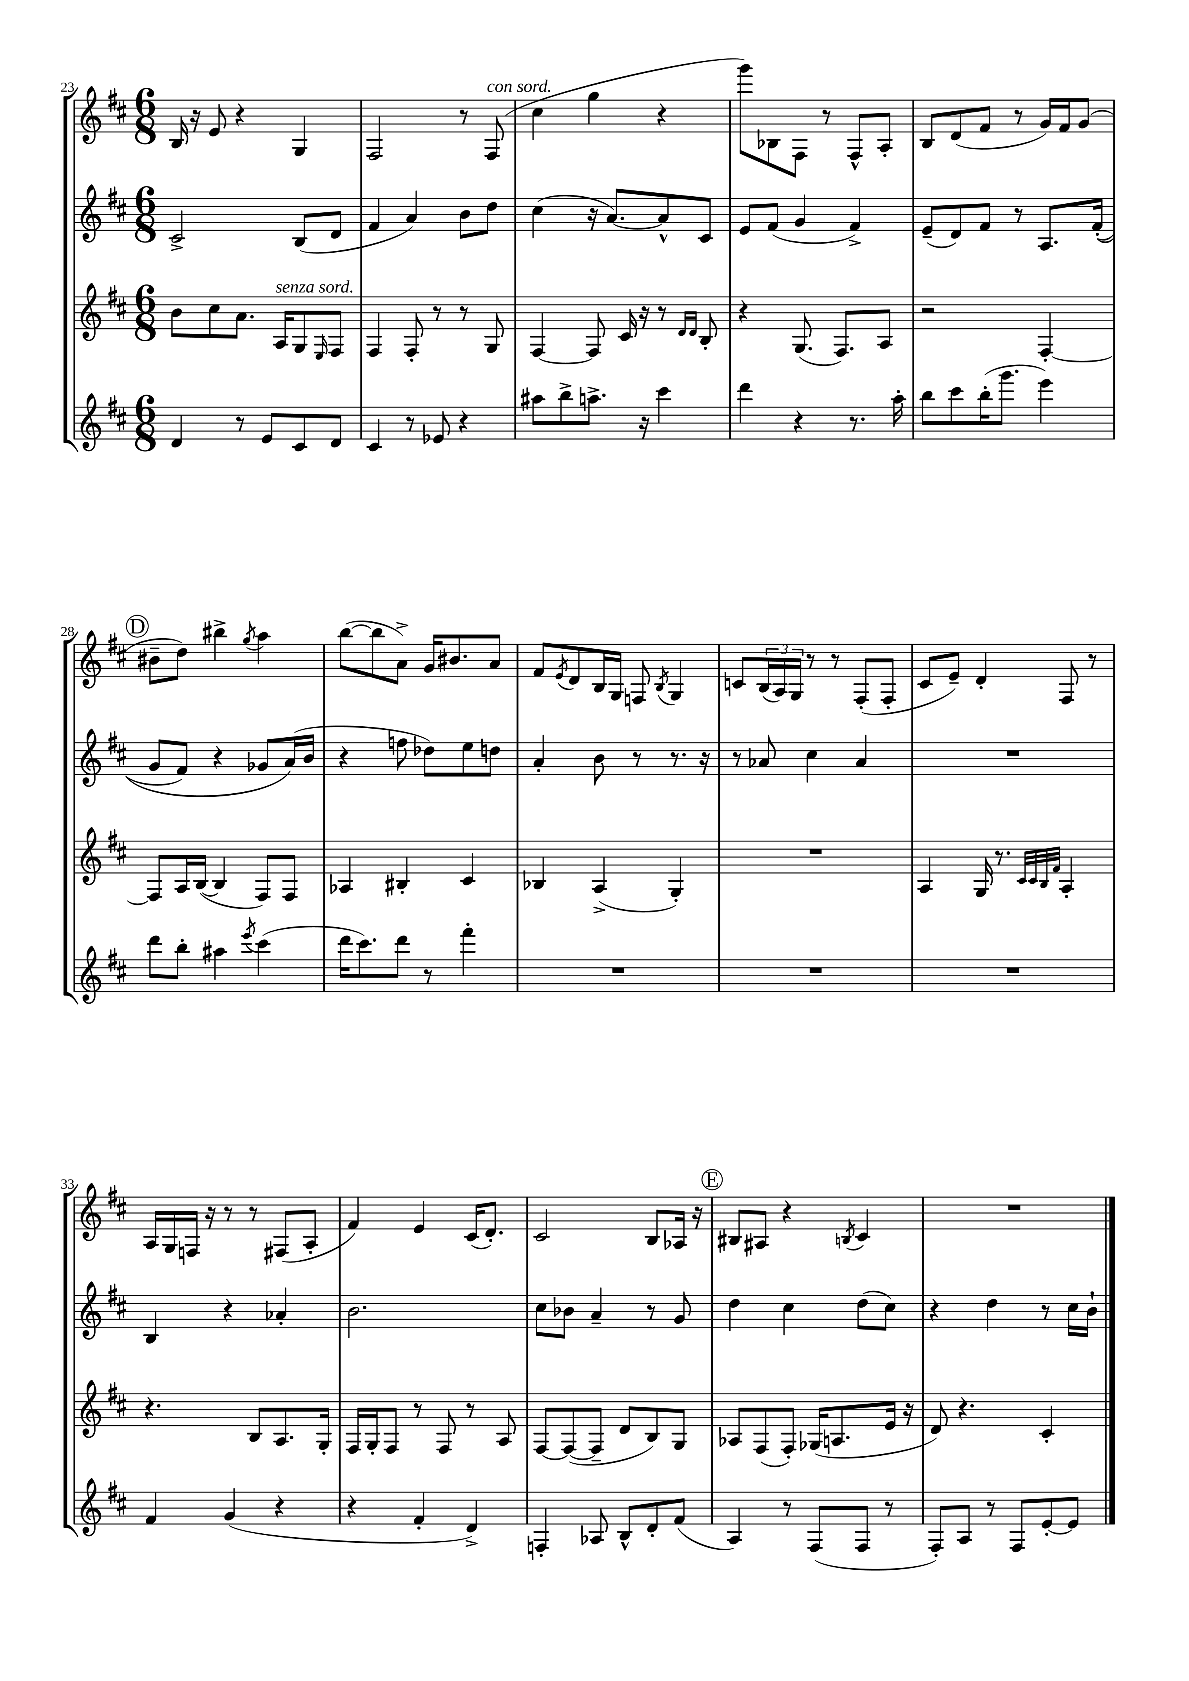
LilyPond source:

<<
\new StaffGroup <<
\new Staff = "s0" {
    \clef treble \key d \major \numericTimeSignature \time 6/8
    b16 r16 e'8 r4 g4 |
    fis2 r8 fis8^\markup { \italic "con sord." }( |
    cis''4 g''4 r4 |
    g'''8) bes8 fis8 r8 fis8-^ a8-. |
    b8 d'8( fis'8 r8 g'16) fis'16 g'8( |
    \mark \markup { \circle "D" } bis'8-- d''8) bis''4-> \acciaccatura { g''8 } a''4 |
    b''8~( b''8 a'8->) g'16 bis'8. a'8 |
    fis'8 \acciaccatura { e'8 } d'8 b16 g16 f8 \acciaccatura { b8 } g4 |
    c'8 \tuplet 3/2 { b16( a16) g16 } r8 r8 fis8-.( fis8-. |
    cis'8 e'8--) d'4-. fis8 r8 |
    a16 g16 f16 r16 r8 r8 fis8( a8-. |
    fis'4) e'4 cis'16( d'8.-.) |
    cis'2 b8 aes16 r16 |
    \mark \markup { \circle "E" } bis8 ais8 r4 \acciaccatura { b8 } cis'4 |
    R2. \bar "|." |
}
\new Staff = "s1" {
    \clef treble \key d \major \numericTimeSignature \time 6/8
    cis'2-> b8( d'8 |
    fis'4 a'4) b'8 d''8 |
    cis''4( r16 a'8.~) a'8-^ cis'8 |
    e'8 fis'8( g'4 fis'4->) |
    e'8--( d'8) fis'8 r8 a8. fis'16-.(\( |
    \mark \markup { \circle "D" } g'8 fis'8) r4 ges'8 a'16(\) b'16 |
    r4 f''8 des''8) e''8 d''8 |
    a'4-. b'8 r8 r8. r16 |
    r8 aes'8 cis''4 aes'4 |
    R2. |
    b4 r4 aes'4-. |
    b'2. |
    cis''8 bes'8 a'4-- r8 g'8 |
    \mark \markup { \circle "E" } d''4 cis''4 d''8( cis''8) |
    r4 d''4 r8 cis''16 b'16-! \bar "|." |
}
\new Staff = "s2" {
    \clef treble \key d \major \numericTimeSignature \time 6/8
    b'8 cis''8 a'8. a16^\markup { \italic "senza sord." } g8 \grace { e16 } fis8 |
    fis4 fis8-. r8 r8 g8 |
    fis4~ fis8 cis'16 r16 r8 \grace { d'16 d'16 } b8-. |
    r4 g8.( fis8.) a8 |
    r2 fis4~-. |
    \mark \markup { \circle "D" } fis8 a16 b16~( b4 fis8) fis8 |
    aes4 bis4-. cis'4 |
    bes4 a4->( g4-.) |
    R2. |
    a4 g16 r8. \grace { cis'32 cis'32 b32 fis'32 } a4-. |
    r4. b8 a8. g16-. |
    fis16 g16-. fis8 r8 fis8 r8 a8 |
    fis8~ fis8~( fis8-- d'8 b8) g8 |
    \mark \markup { \circle "E" } aes8 fis8( fis8-.) ges16( a8. e'16 r16 |
    d'8) r4. cis'4-. \bar "|." |
}
\new Staff = "s3" {
    \clef treble \key d \major \numericTimeSignature \time 6/8
    d'4 r8 e'8 cis'8 d'8 |
    cis'4 r8 ees'8 r4 |
    ais''8 b''8-> a''8.-> r16 cis'''4 |
    d'''4 r4 r8. a''16-. |
    b''8 cis'''8 b''16-.( g'''8. e'''4) |
    \mark \markup { \circle "D" } d'''8 b''8-. ais''4 \acciaccatura { e'''8 } cis'''4( |
    d'''16 cis'''8.) d'''8 r8 fis'''4-. |
    R2. |
    R2. |
    R2. |
    fis'4 g'4( r4 |
    r4 fis'4-. d'4->) |
    f4-. aes8 b8-^ d'8-. fis'8( |
    \mark \markup { \circle "E" } a4) r8 fis8( fis8 r8 |
    fis8-.) a8 r8 fis8 e'8~-. e'8 \bar "|." |
}
>>
>>
\layout { \context { \Score currentBarNumber = #23 } }
